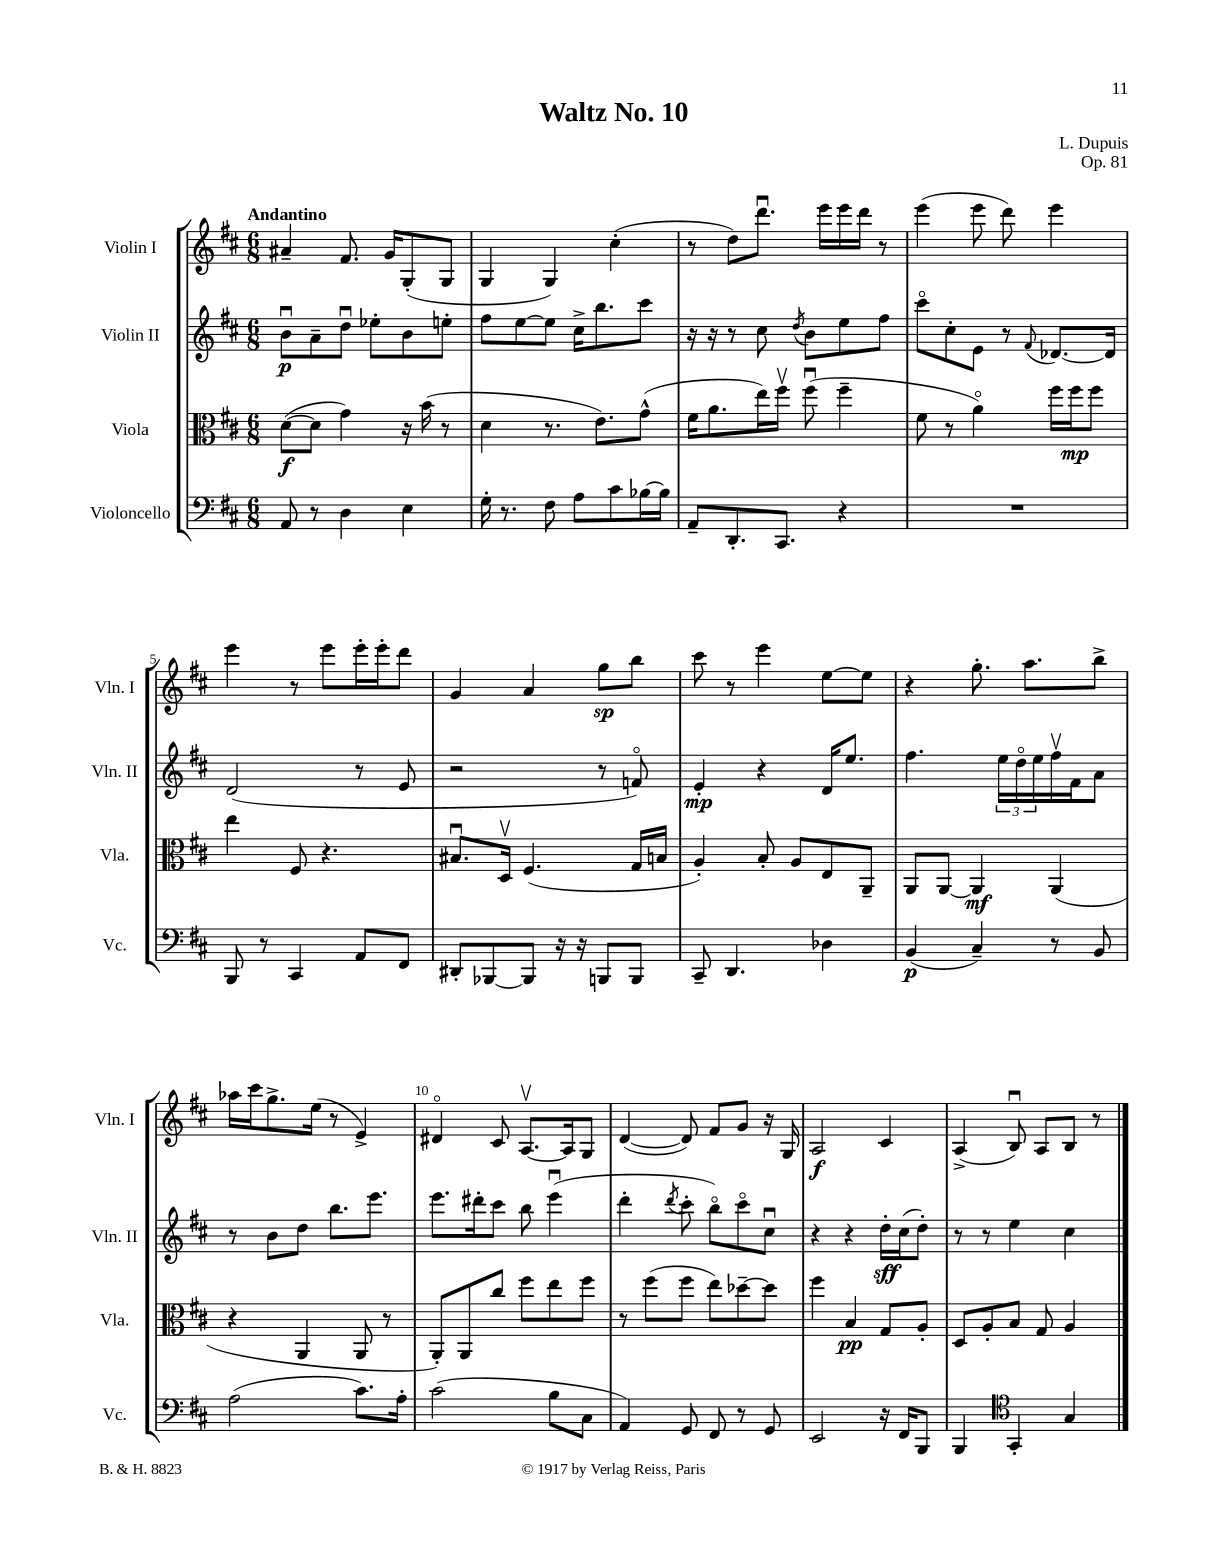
\header { title = "Waltz No. 10" composer = "L. Dupuis" opus = "Op. 81" }
<<
\new StaffGroup <<
\new Staff = "s0" \with { instrumentName = "Violin I" shortInstrumentName = "Vln. I" } {
    \clef treble \key d \major \numericTimeSignature \time 6/8 \tempo "Andantino"
    ais'4-- fis'8. g'16 g8-.( g8 |
    g4 g4) cis''4-.( |
    r8 d''8) d'''8.\downbow e'''16 e'''16 d'''16 r8 |
    e'''4( e'''8 d'''8) e'''4 |
    e'''4 r8 e'''8 e'''16-. e'''16-. d'''8 |
    g'4 a'4 g''8\sp b''8 |
    cis'''8 r8 e'''4 e''8~ e''8 |
    r4 g''8.-. a''8. b''8-> |
    aes''16 cis'''16 g''8.-> e''16( r8 e'4->) |
    dis'4\flageolet cis'8 a8.~\upbow a16 g8 |
    d'4~( d'8) fis'8 g'8 r16 g16 |
    a2\f cis'4 |
    a4->( b8\downbow) a8 b8 r8 \bar "|." |
}
\new Staff = "s1" \with { instrumentName = "Violin II" shortInstrumentName = "Vln. II" } {
    \clef treble \key d \major \numericTimeSignature \time 6/8
    b'8\downbow\p a'8-- d''8\downbow ees''8-. b'8 e''8-. |
    fis''8 e''8~ e''8 cis''16-> b''8. cis'''8 |
    r16 r16 r8 cis''8 \acciaccatura { d''8 } b'8 e''8 fis''8 |
    cis'''8\flageolet cis''8-. e'8 r8 \appoggiatura { fis'8 } des'8.~ des'16 |
    d'2( r8 e'8 |
    r2 r8 f'8\flageolet) |
    e'4-.\mp r4 d'16 e''8. |
    fis''4. \tuplet 3/2 { e''16 d''16\flageolet e''16 } fis''16\upbow fis'16 a'8 |
    r8 b'8 d''8 b''8. e'''8. |
    e'''8. dis'''16-. cis'''8 b''8 e'''4\downbow( |
    d'''4-. \acciaccatura { d'''8 } cis'''8-. b''8\flageolet) cis'''8\flageolet cis''8\downbow |
    r4 r4 d''16-.\sff cis''16( d''8-.) |
    r8 r8 e''4 cis''4 \bar "|." |
}
\new Staff = "s2" \with { instrumentName = "Viola" shortInstrumentName = "Vla." } {
    \clef alto \key d \major \numericTimeSignature \time 6/8
    d'8~\f( d'8 g'4) r16 b'16( r8 |
    d'4 r8. e'8.) g'8-^( |
    fis'16 a'8. e''16) fis''16\upbow fis''8\downbow( fis''4-- |
    fis'8 r8 a'4\flageolet) fis''16 fis''16\mp fis''8 |
    e''4 fis8 r4. |
    bis8.\downbow d16\upbow fis4.( g16 b16 |
    a4-.) b8-. a8 e8 a,8-- |
    a,8 a,8~ a,4\mf a,4( |
    r4 a,4 a,8 r8 |
    a,8-.) a,8 cis''8 fis''8 e''8 fis''8 |
    r8 fis''8( fis''8 e''8) des''8~-- des''8 |
    fis''4 b4\pp g8 a8-. |
    d8 a8-. b8 g8 a4 \bar "|." |
}
\new Staff = "s3" \with { instrumentName = "Violoncello" shortInstrumentName = "Vc." } {
    \clef bass \key d \major \numericTimeSignature \time 6/8
    a,8 r8 d4 e4 |
    g16-. r8. fis8 a8 cis'8 bes16~ bes16 |
    a,8-- d,8.-. cis,8. r4 |
    R2. |
    b,,8 r8 cis,4 a,8 fis,8 |
    dis,8-. bes,,8~ bes,,8 r16 r16 b,,8 b,,8 |
    cis,8-- d,4. des4 |
    b,4\p( cis4--) r8 b,8 |
    a2( cis'8.) a16-. |
    cis'2( b8 cis8 |
    a,4) g,8 fis,8 r8 g,8 |
    e,2 r16 fis,16 b,,8 |
    b,,4 \clef tenor g,4-. g4 \bar "|." |
}
>>
>>
\layout { \context { \Score \override BarNumber.break-visibility = ##(#f #t #t) barNumberVisibility = #(every-nth-bar-number-visible 5) } }
